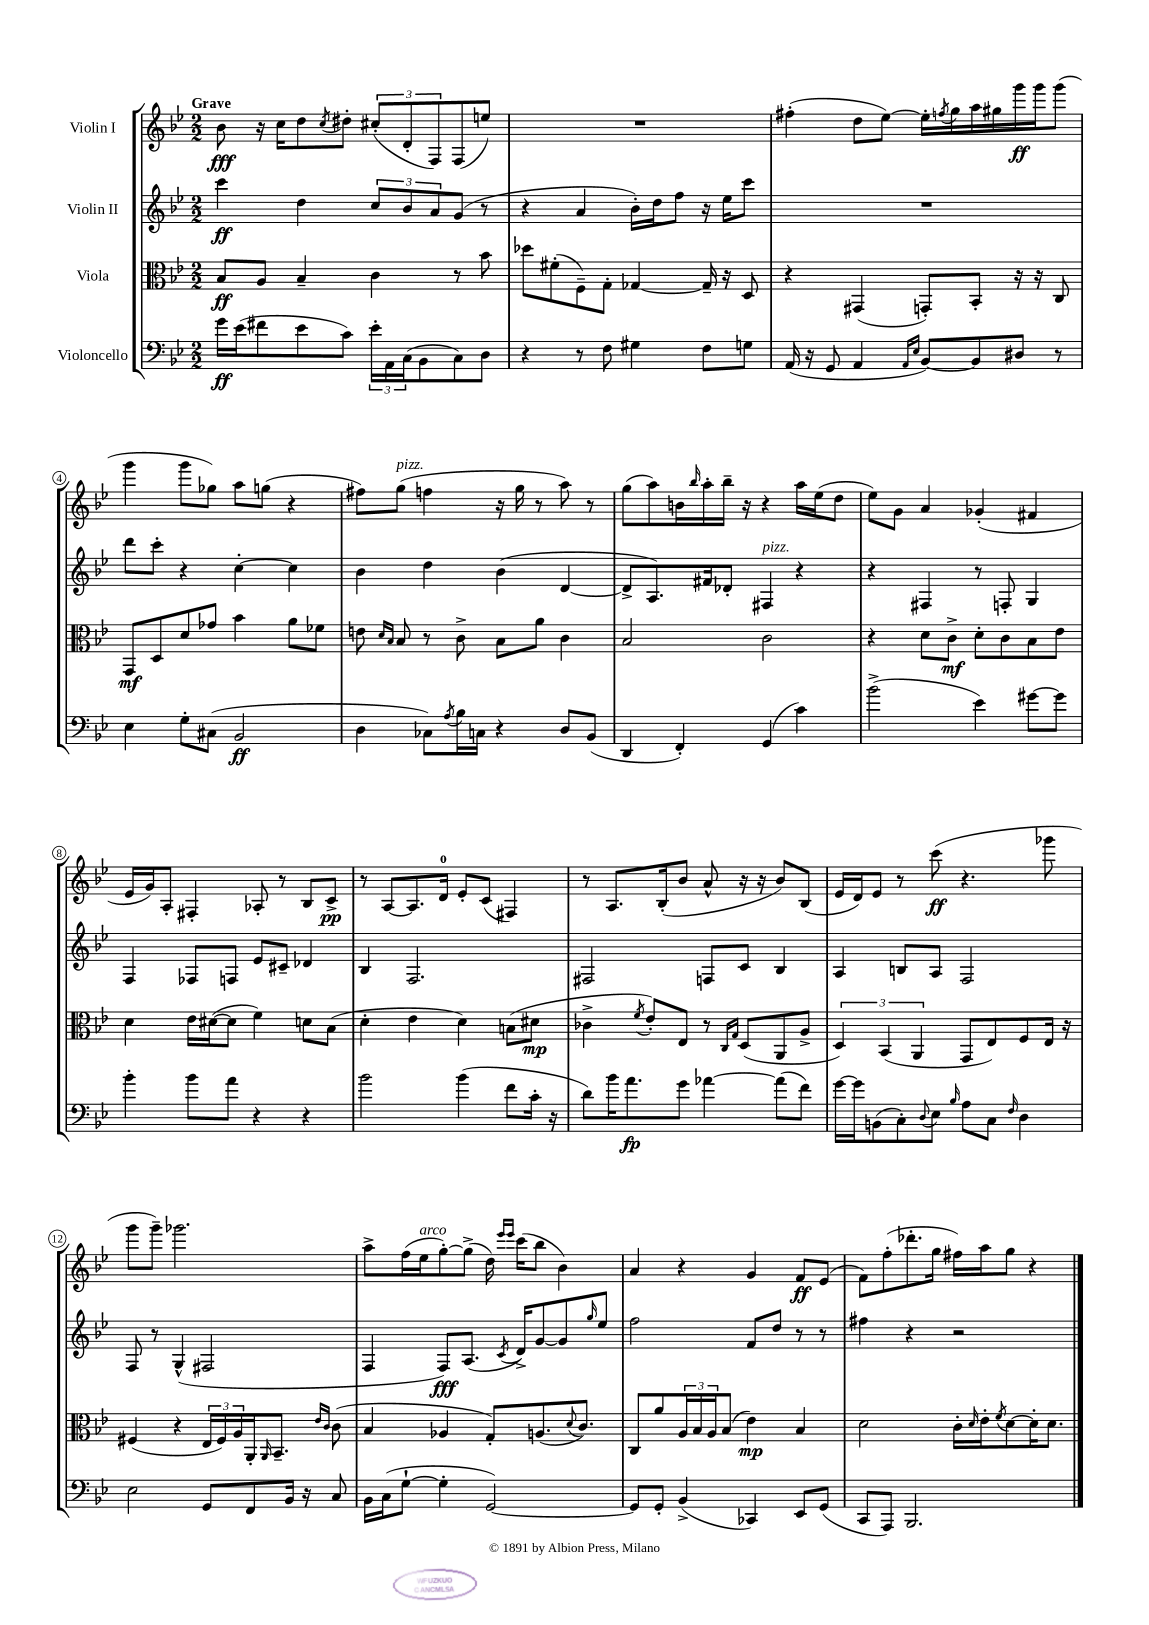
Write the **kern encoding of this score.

**kern	**kern	**kern	**kern
*staff4	*staff3	*staff2	*staff1
*clefF4	*clefC3	*clefG2	*clefG2
*k[b-e-]	*k[b-e-]	*k[b-e-]	*k[b-e-]
*M2/2	*M2/2	*M2/2	*M2/2
16g	8B-	4ccc	8b-
(16e-	.	.	.
8f#	8A	.	16r
.	.	.	16cc
8e-	4B-~	4dd	8dd
.	.	.	8qcc
8c)	.	.	8dd#'
24e-'	4c	12cc	(12cc#'
24AA	.	.	.
(24C	.	12b-	12d'
8BB-	.	.	.
.	.	12a	12F)
8C)	8r	(8g	(8F
8D	8b-	8r	8ee)
=	=	=	=
4r	8dd-	4r	1r
.	(8f#'	.	.
8r	8F~)	4a	.
8F	8G'	.	.
4G#	[4G-	16b-')	.
.	.	16dd	.
.	.	8ff	.
8F	16G-~]	16r	.
.	16r	16ee-	.
8G	8D	8ccc	.
=	=	=	=
(16AA	4r	1r	(4ff#'
16r	.	.	.
8GG	.	.	.
4AA	(4GG#	.	8dd
.	.	.	[8ee-)
16qqAA	.	.	.
16qqE-	.	.	.
[8BB-)	8GG')	.	16ee-']
.	.	.	8qff
.	.	.	16gg
8BB-]	8BB-'	.	16aa
.	.	.	16gg#
8D#	16r	.	16ggg
.	16r	.	16ggg
8r	8C	.	(8ggg
=	=	=	=
4E-	8GG	8ddd	4ggg
.	8D	8ccc'	.
8G'	8d	4r	8ggg
(8C#	8g-	.	8gg-)
2BB-	4b-	[4cc'	8aa
.	.	.	(8gg
.	8a	4cc]	4r
.	8f-	.	.
=	=	=	=
4D	8e	4b-	8ff#)
.	16qqd	.	.
.	16qqB-	.	.
.	8B-	.	(8gg
8C-)	8r	4dd	4ff
8qA	.	.	.
16B-	8c^	.	.
16C	.	.	.
4r	8B-	(4b-	16r
.	.	.	16gg
.	8a	.	8r
8D	4c	[4d	8aa)
(8BB-	.	.	8r
=	=	=	=
4DD	2B-	8d^]	(8gg
.	.	8.A)	8aa)
4FF')	.	.	16b
.	.	.	16qqbb-
.	.	16f#	16aa'
.	.	8d-'	16bb-~
.	.	.	16r
(4GG	2c	4F#	4r
4c)	.	4r	16aa
.	.	.	(16ee-
.	.	.	8dd
=	=	=	=
(2b-^	4r	4r	8ee-)
.	.	.	8g
.	8d	4F#	4a
.	8c^	.	.
4e-)	8d'	8r	(4g-'
.	8c	8F'	.
[8g#	8B-	4G	4f#
8g#]	8e-	.	.
=	=	=	=
4b-'	4d	4F	16e-
.	.	.	16g)
.	.	.	8A'
8b-	16e-	8F-	4F#'
.	([16d#	.	.
8a	8d#]	8F	.
4r	4f)	8e-	8A-'
.	.	8c#~	8r
4r	8d	4d-	8B-
.	(8B-	.	8c^
=	=	=	=
2b-	4d'	4B-	8r
.	.	.	[8A
.	4e-	2.F	8.A]
.	.	.	16d
(4b-	4d)	.	8e-'
.	.	.	(8c
8f	(8B	.	4F#)
16c'	8d#	.	.
16r	.	.	.
=	=	=	=
8d)	4c-^	2F#	8r
16b-	.	.	8.A
8.a	.	.	.
.	8qf	.	.
.	8e-')	.	.
.	.	.	(16B-'
8g	8E-	.	8b-
[4a-	8r	8F	8a^^
.	16qqC	.	.
.	16qqG	.	.
.	(8D	8c	16r
.	.	.	16r
(8a-]	8AA	4B-	8b-)
8f)	8A^	.	(8B-
=	=	=	=
[16g	6D)	4A	16e-
16g]	.	.	16d)
(8BB	.	.	8e-
.	(6BB-	.	.
8C')	.	8B	8r
.	6AA	.	.
8qqD	.	.	.
8E-	.	8A	(8ccc
16qqB-	.	.	.
8A	8GG	2F	4.r
8C	8E-)	.	.
16qqF	.	.	.
4D	8F	.	.
.	16E-	.	8ggg-
.	16r	.	.
=	=	=	=
2E-	(4F#	8F	8ggg
.	.	8r	8ggg~)
.	4r	(4G^^	2.ggg-
8GG	24E-	2F#	.
.	24F#)	.	.
.	24A	.	.
8FF	16AA'	.	.
.	16qqAA	.	.
.	8.BB-~	.	.
16BB-	.	.	.
16r	.	.	.
.	16qqe-	.	.
.	16qqc	.	.
8C	(8c	.	.
=	=	=	=
16BB-	4B-	4F	8aa^
(16C	.	.	.
[8G`	.	.	(16ff
.	.	.	16ee-
4G']	4A-	8F)	[8gg')
.	.	(8.A	(8gg^]
[2GG)	8G')	.	16dd)
.	.	.	16qqeee-
.	.	8qc	16qqeee-
.	.	16d^)	(16ccc
.	(8.A	[8g	8bb-
.	.	8g]	4b-)
.	8qqd	.	.
.	8.c)	.	.
.	.	16qqgg	.
.	.	8ee-	.
=	=	=	=
8GG]	8C	2ff	4a
8GG'	8a	.	.
(4BB-^	24A	.	4r
.	24B-	.	.
.	24A	.	.
.	(8B-	.	.
4CC-)	4e-)	8f	4g
.	.	8dd	.
8EE-	4B-	8r	8f
(8GG	.	8r	(8e-
=	=	=	=
8CC	2d	4ff#	8f)
8AAA)	.	.	(8ff'
2.BBB-	.	4r	8.ddd-'
.	.	.	16gg
.	16c'	2r	16ff#)
.	16qqd	.	.
.	16e-'	.	16aa
.	8qf	.	.
.	[8d	.	8gg
.	16d']	.	4r
.	8.d	.	.
==	==	==	==
*-	*-	*-	*-
